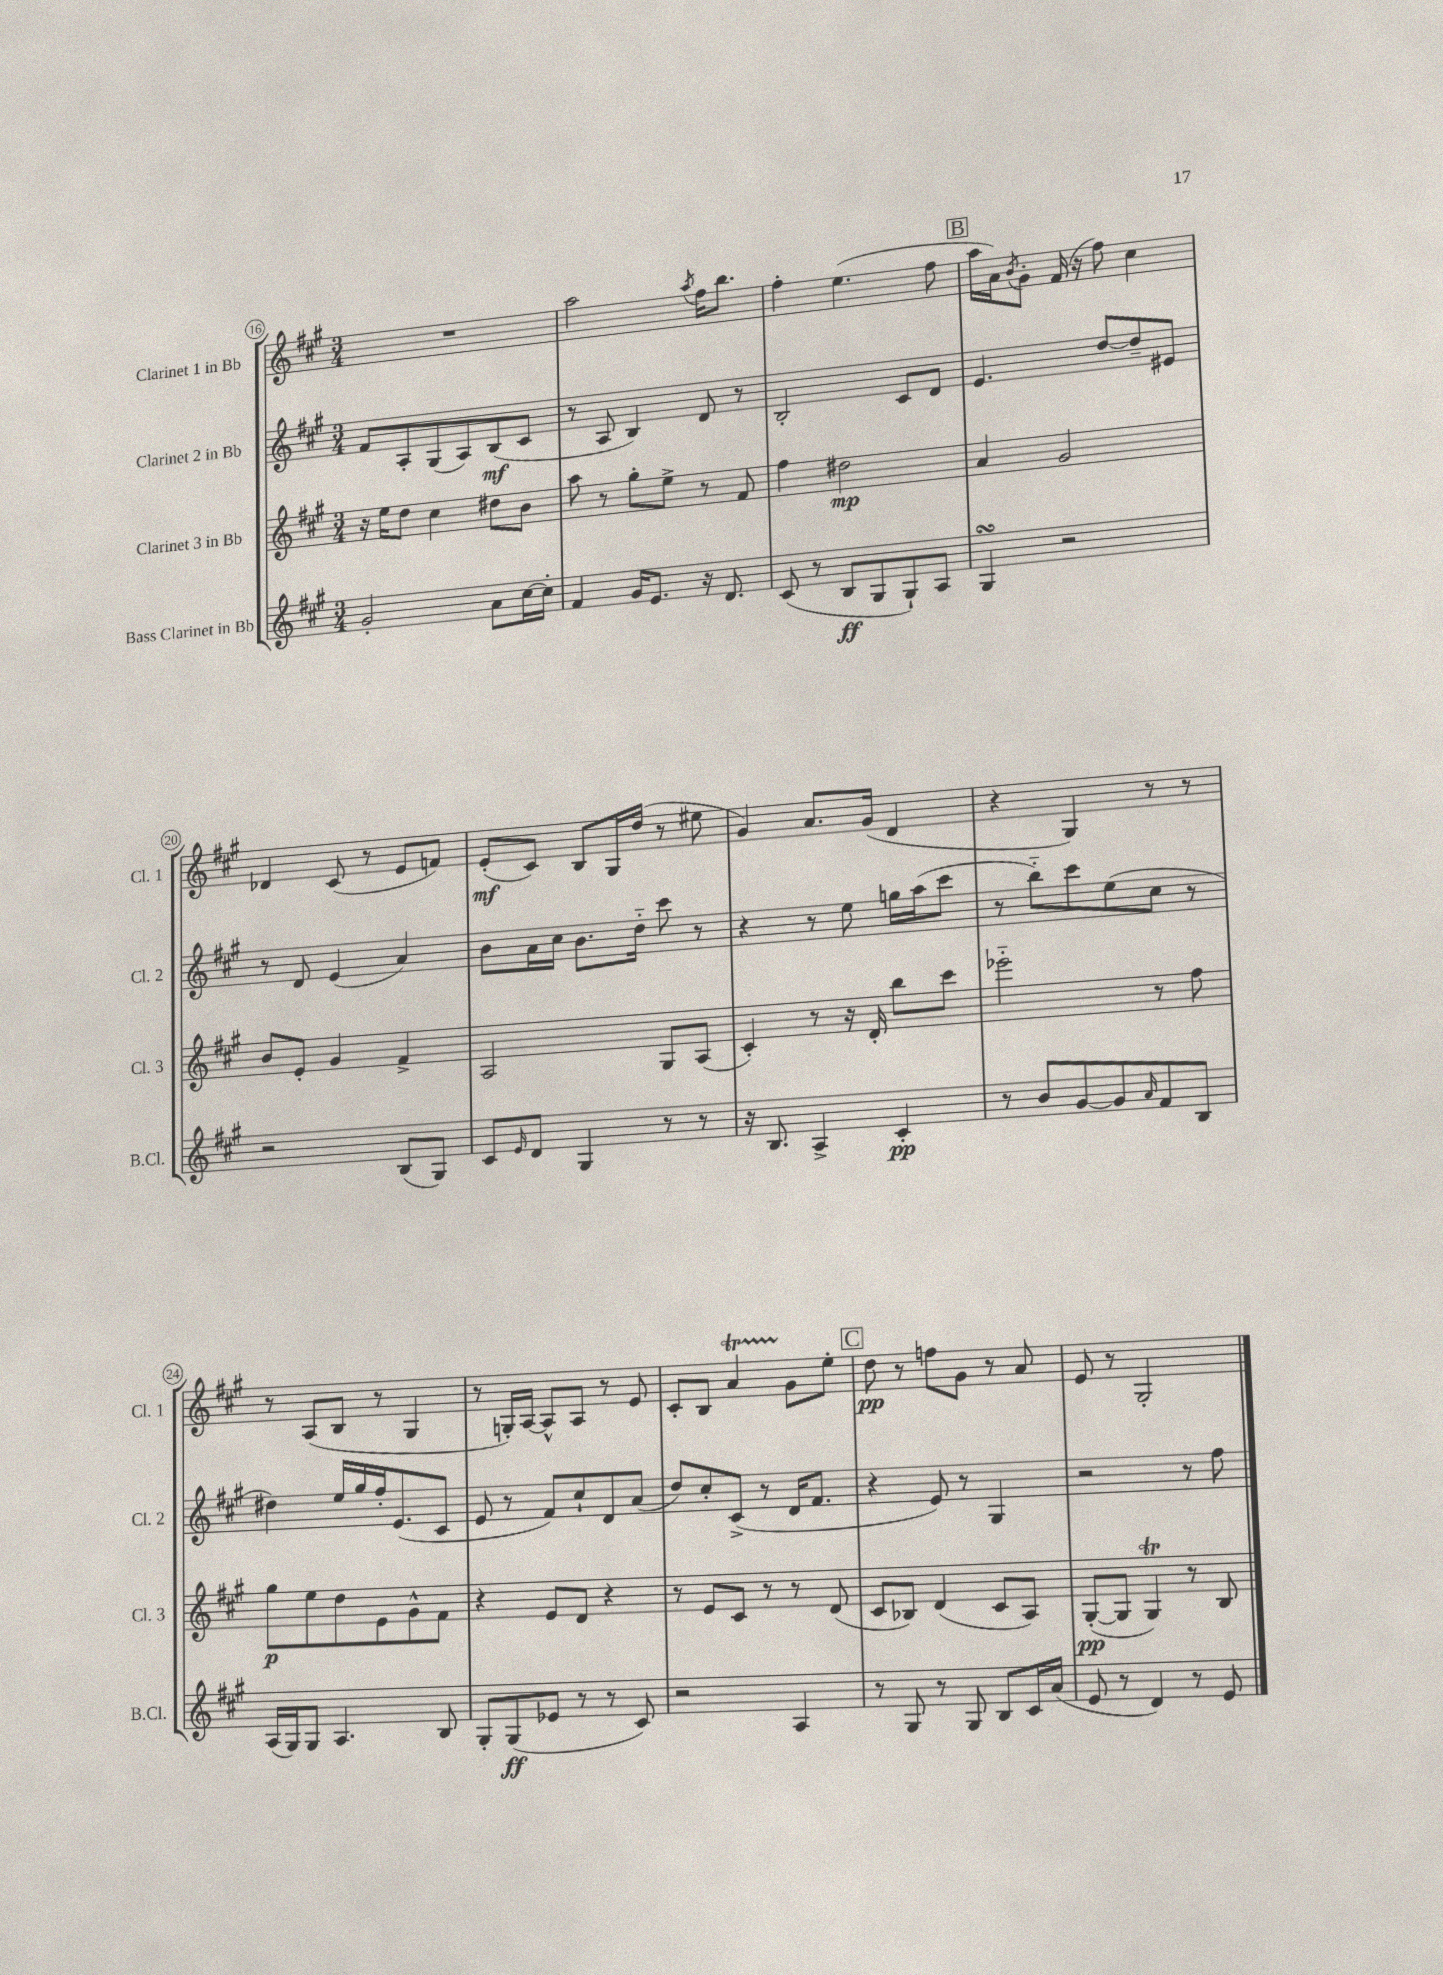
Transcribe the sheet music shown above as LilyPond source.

<<
\new StaffGroup <<
\new Staff = "s0" \with { instrumentName = "Clarinet 1 in Bb" shortInstrumentName = "Cl. 1" } {
    \clef treble \key a \major \numericTimeSignature \time 3/4
    R2. |
    a''2 \acciaccatura { a''8 } fis''16 b''8. |
    fis''4-. e''4.( fis''8 |
    \mark \markup { \box "B" } a''16 a'16) \acciaccatura { b'8 } gis'8-. fis'16( r16 fis''8) cis''4 |
    des'4 cis'8( r8 e'8 f'8) |
    e'8-.\mf( cis'8) b8 gis16 d''16( r8 eis''8 |
    gis'4) a'8. gis'16( d'4 |
    r4 gis4) r8 r8 |
    r8 a8( b8 r8 gis4 |
    r8 g16-.) a16~ a8-^ a8 r8 e'8 |
    cis'8-. b8 a'4\startTrillSpan gis'8\stopTrillSpan e''8-. |
    \mark \markup { \box "C" } d''8\pp r8 f''8 gis'8 r8 a'8 |
    e'8 r8 gis2-. \bar "|." |
}
\new Staff = "s1" \with { instrumentName = "Clarinet 2 in Bb" shortInstrumentName = "Cl. 2" } {
    \clef treble \key a \major \numericTimeSignature \time 3/4
    fis'8 a8-. gis8( a8) b8\mf( cis'8 |
    r8 a8 b4) d'8 r8 |
    b2-. cis'8 d'8 |
    \mark \markup { \box "B" } e'4. d''8~ d''8-- eis'8 |
    r8 d'8 e'4( a'4) |
    b'8 a'16 cis''16 b'8. d''16-_ cis'''8 r8 |
    r4 r8 e''8 g''16 a''16( cis'''8 |
    r8 b''8-_) cis'''8 e''8( cis''8 r8 |
    dis''4) e''16 gis''16 fis''16-. e'8.( cis'8 |
    e'8 r8 fis'8) cis''8-! d'8 a'8( |
    d''8) cis''8-. cis'8->( r8 d'16 fis'8. |
    \mark \markup { \box "C" } r4 e'8) r8 gis4 |
    r2 r8 fis''8 \bar "|." |
}
\new Staff = "s2" \with { instrumentName = "Clarinet 3 in Bb" shortInstrumentName = "Cl. 3" } {
    \clef treble \key a \major \numericTimeSignature \time 3/4
    r16 e''16 d''8 cis''4 dis''8 b'8 |
    a''8 r8 gis''8-. e''8-> r8 fis'8 |
    fis''4 dis''2\mp |
    \mark \markup { \box "B" } a'4 gis'2 |
    b'8 e'8-. gis'4 fis'4-> |
    a2 gis8 a8( |
    cis'4-.) r8 r16 d'16-. b''8 cis'''8 |
    ees'''2-_ r8 fis''8 |
    gis''8\p e''8 d''8 e'8 gis'8-^ fis'8 |
    r4 e'8 d'8 r4 |
    r8 e'8 cis'8 r8 r8 d'8( |
    \mark \markup { \box "C" } cis'8 bes8) d'4( cis'8 a8) |
    gis8~-.\pp( gis8 gis4\trill) r8 b8 \bar "|." |
}
\new Staff = "s3" \with { instrumentName = "Bass Clarinet in Bb" shortInstrumentName = "B.Cl." } {
    \clef treble \key a \major \numericTimeSignature \time 3/4
    gis'2-. a'8 cis''16~ cis''16-. |
    fis'4 gis'16 e'8. r16 d'8. |
    cis'8( r8 b8\ff gis8 gis8-!) a8 |
    \mark \markup { \box "B" } gis4\turn r2 |
    r2 b8( gis8) |
    cis'8 \grace { e'16 } d'8 gis4 r8 r8 |
    r16 b8. a4-> cis'4-.\pp |
    r8 b'8 gis'8~ gis'8 \grace { a'16 } fis'8 b8 |
    a16( gis16) gis8 a4. b8 |
    gis8-. gis8\ff( ees'8 r8 r8 cis'8) |
    r2 a4 |
    \mark \markup { \box "C" } r8 gis8 r8 gis8 b8 cis'16 a'16( |
    e'8 r8 d'4) r8 e'8 \bar "|." |
}
>>
>>
\layout { \context { \Score currentBarNumber = #16 \override BarNumber.stencil = #(make-stencil-circler 0.1 0.3 ly:text-interface::print) } }
